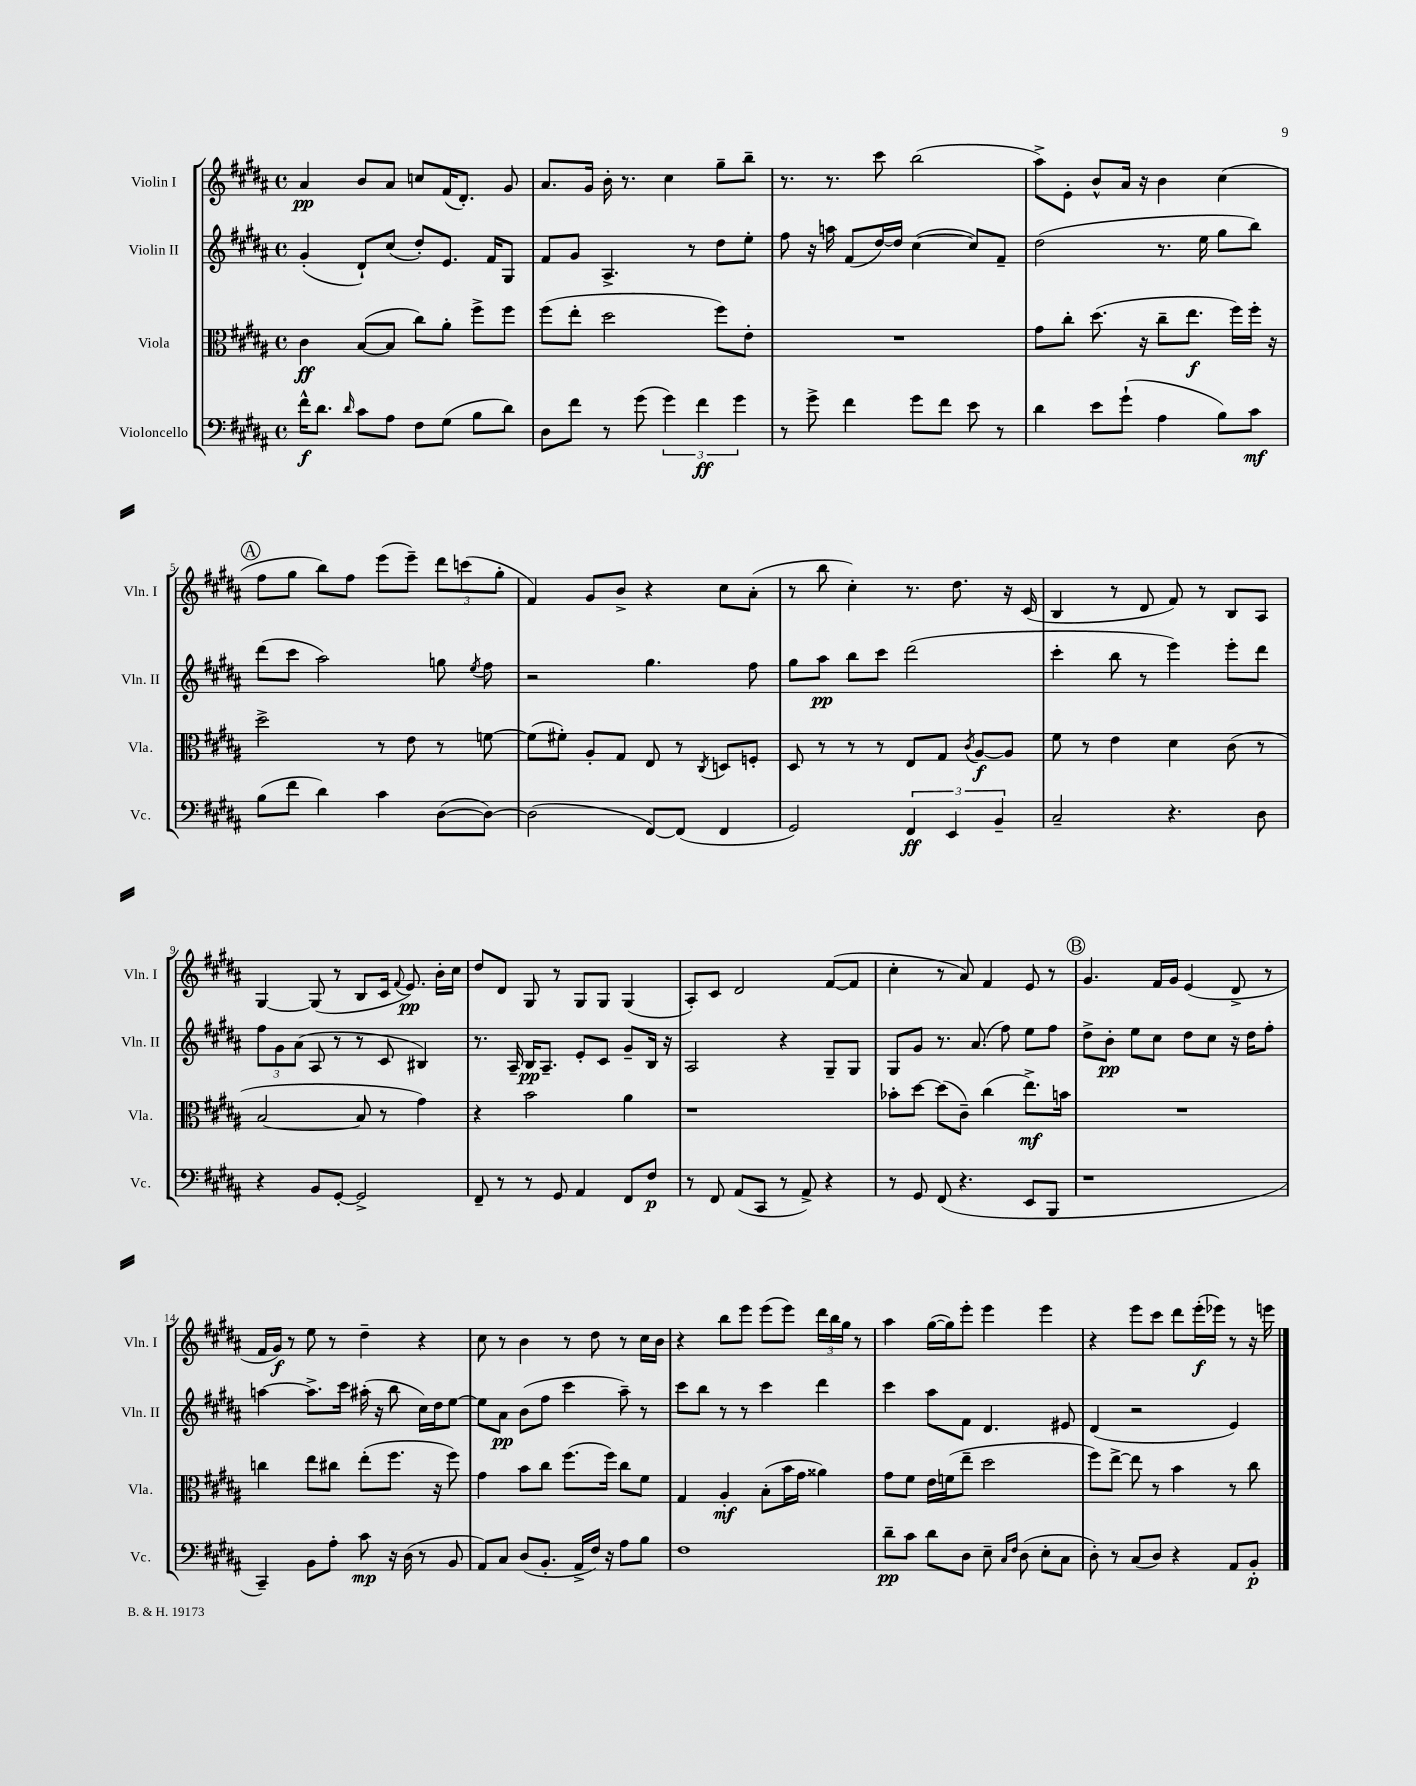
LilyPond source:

<<
\new StaffGroup <<
\new Staff = "s0" \with { instrumentName = "Violin I" shortInstrumentName = "Vln. I" } {
    \clef treble \key b \major \defaultTimeSignature \time 4/4
    \autoBeamOff ais'4\pp b'8[ ais'8] c''8[ fis'16( dis'8.]-.) gis'8 |
    ais'8.[ gis'16] b'16-. r8. cis''4 gis''8[-- b''8]-- |
    r8. r8. cis'''8 b''2( |
    ais''8[->) e'8]-. b'8[-^ ais'16] r16 b'4 cis''4( |
    \mark \markup { \circle "A" } fis''8[ gis''8] b''8[) fis''8] e'''8[( e'''8]--) \tuplet 3/2 { dis'''8[ c'''8( gis''8]-. } |
    fis'4) gis'8[ b'8]-> r4 cis''8[ ais'8]-.( |
    r8 b''8 cis''4-.) r8. dis''8. r16 cis'16( |
    b4 r8 dis'8 fis'8) r8 b8[ ais8] |
    gis4~ gis8( r8 b8[ cis'16] \appoggiatura { fis'8 } e'8.\pp) b'16[-. cis''16] |
    dis''8[ dis'8] gis8 r8 gis8[ gis8] gis4( |
    ais8[-.) cis'8] dis'2 fis'8[~( fis'8] |
    cis''4-. r8 ais'8) fis'4 e'8 r8 |
    \mark \markup { \circle "B" } gis'4. fis'16[ gis'16] e'4( dis'8-> r8 |
    fis'16[ gis'16]\f) r8 e''8 r8 dis''4-- r4 |
    cis''8 r8 b'4 r8 dis''8 r8 cis''16[ b'16] |
    r4 b''8[ e'''8] e'''8[( e'''8]) \tuplet 3/2 { dis'''16[ b''16 gis''16] } r8 |
    ais''4 gis''16[~( gis''16) e'''8]-. e'''4 e'''4 |
    r4 e'''8[ cis'''8] dis'''8[ e'''16-.\f( ees'''16]) r8 r16 e'''16 \bar "|." |
}
\new Staff = "s1" \with { instrumentName = "Violin II" shortInstrumentName = "Vln. II" } {
    \clef treble \key b \major \defaultTimeSignature \time 4/4
    \autoBeamOff gis'4-.( dis'8[-!) cis''8]( dis''8[-.) e'8.] fis'16[ gis8] |
    fis'8[ gis'8] ais4.-> r8 dis''8[ e''8]-. |
    fis''8 r16 a''16 fis'8[( dis''16~) dis''16] cis''4~( cis''8[) fis'8]-- |
    dis''2( r8. e''16 gis''8[ b''8]) |
    \mark \markup { \circle "A" } dis'''8[( cis'''8] ais''2) g''8 \acciaccatura { e''8 } fis''8 |
    r2 gis''4. fis''8 |
    gis''8[ ais''8]\pp b''8[ cis'''8] dis'''2( |
    cis'''4-. b''8 r8 e'''4) e'''8[-. dis'''8] |
    \tuplet 3/2 { fis''8[ gis'8 ais'8]( } ais8 r8 r8 cis'8 bis4) |
    r8. ais16-- b16[\pp ais8.]-- e'8[-. cis'8] gis'8[-- b16] r16 |
    ais2 r4 gis8[-- gis8] |
    gis8[ gis'8] r8. ais'8.( fis''8) e''8[ fis''8] |
    \mark \markup { \circle "B" } dis''8[-> b'8]-.\pp e''8[ cis''8] dis''8[ cis''8] r16 dis''16[ fis''8]-. |
    a''4~ a''8.[-> cis'''16] ais''16-.( r16 b''8 cis''16[) dis''16 e''8]~ |
    e''8[ ais'8]\pp b'8[( fis''8] cis'''4 ais''8--) r8 |
    cis'''8[ b''8] r8 r8 cis'''4 dis'''4 |
    cis'''4 ais''8[ fis'8] dis'4. eis'8 |
    dis'4( r2 e'4) \bar "|." |
}
\new Staff = "s2" \with { instrumentName = "Viola" shortInstrumentName = "Vla." } {
    \clef alto \key b \major \defaultTimeSignature \time 4/4
    \autoBeamOff cis'4\ff b8[~( b8] cis''8[) ais'8]-. fis''8[-> fis''8] |
    fis''8[( e''8]-. dis''2 fis''8[) e'8]-. |
    R1 |
    gis'8[ cis''8]-. dis''8.( r16 cis''8[-- e''8.]\f fis''16[) fis''16]-. r16 |
    \mark \markup { \circle "A" } dis''2-> r8 e'8 r8 f'8~ |
    f'8[( fis'8]-.) ais8[-. gis8] e8 r8 \acciaccatura { cis8 } d8[ f8]-. |
    dis8 r8 r8 r8 e8[ gis8] \acciaccatura { cis'8 } ais8[~\f ais8] |
    fis'8 r8 e'4 dis'4 cis'8( r8 |
    b2~ b8 r8 gis'4) |
    r4 b'2 ais'4 |
    r1 |
    bes'8[-. dis''8]~ dis''8[( cis'8]--) cis''4( e''8.[->\mf) b'16] |
    \mark \markup { \circle "B" } R1 |
    c''4 e''8[ cis''8] e''8[-.( fis''8.] r16 fis''8) |
    gis'4 b'8[ cis''8] fis''8.[( fis''16]) cis''8[ fis'8] |
    gis4 ais4-.\mf b8[-.( b'16 gis'16] aisis'4) |
    gis'8[ fis'8] e'16[ f'16( e''8]-- dis''2 |
    fis''8[) e''8]~-> e''8 r8 b'4 r8 cis''8 \bar "|." |
}
\new Staff = "s3" \with { instrumentName = "Violoncello" shortInstrumentName = "Vc." } {
    \clef bass \key b \major \defaultTimeSignature \time 4/4
    \autoBeamOff fis'16[-^\f dis'8.] \grace { dis'16 } cis'8[ ais8] fis8[ gis8]( b8[ dis'8]) |
    dis8[ fis'8] r8 gis'8( \tuplet 3/2 { gis'4) fis'4\ff gis'4 } |
    r8 gis'8-> fis'4 gis'8[ fis'8] e'8 r8 |
    dis'4 e'8[ gis'8]-!( ais4 b8[) cis'8]\mf |
    \mark \markup { \circle "A" } b8[( fis'8] dis'4) cis'4 dis8[~( dis8]~) |
    dis2( fis,8[~) fis,8]( fis,4 |
    gis,2) \tuplet 3/2 { fis,4\ff e,4 b,4-- } |
    cis2-- r4. dis8 |
    r4 b,8[ gis,8]~-. gis,2-> |
    fis,8-- r8 r8 gis,8 ais,4 fis,8[ fis8]\p |
    r8 fis,8 ais,8[( cis,8] r8 ais,8->) r4 |
    r8 gis,8 fis,8( r4. e,8[ b,,8] |
    \mark \markup { \circle "B" } r1 |
    cis,4--) b,8[ ais8]-. cis'8\mp r16 dis16( r8 b,8 |
    ais,8[) cis8] dis8[( b,8.]-. ais,16[-> fis16]) r16 ais8[ b8] |
    fis1 |
    dis'8[--\pp cis'8] dis'8[ dis8] e8-- \grace { cis16[ fis16] } dis8( e8[-. cis8] |
    dis8-.) r8 cis8[( dis8]) r4 ais,8[ b,8]-.\p \bar "|." |
}
>>
>>
